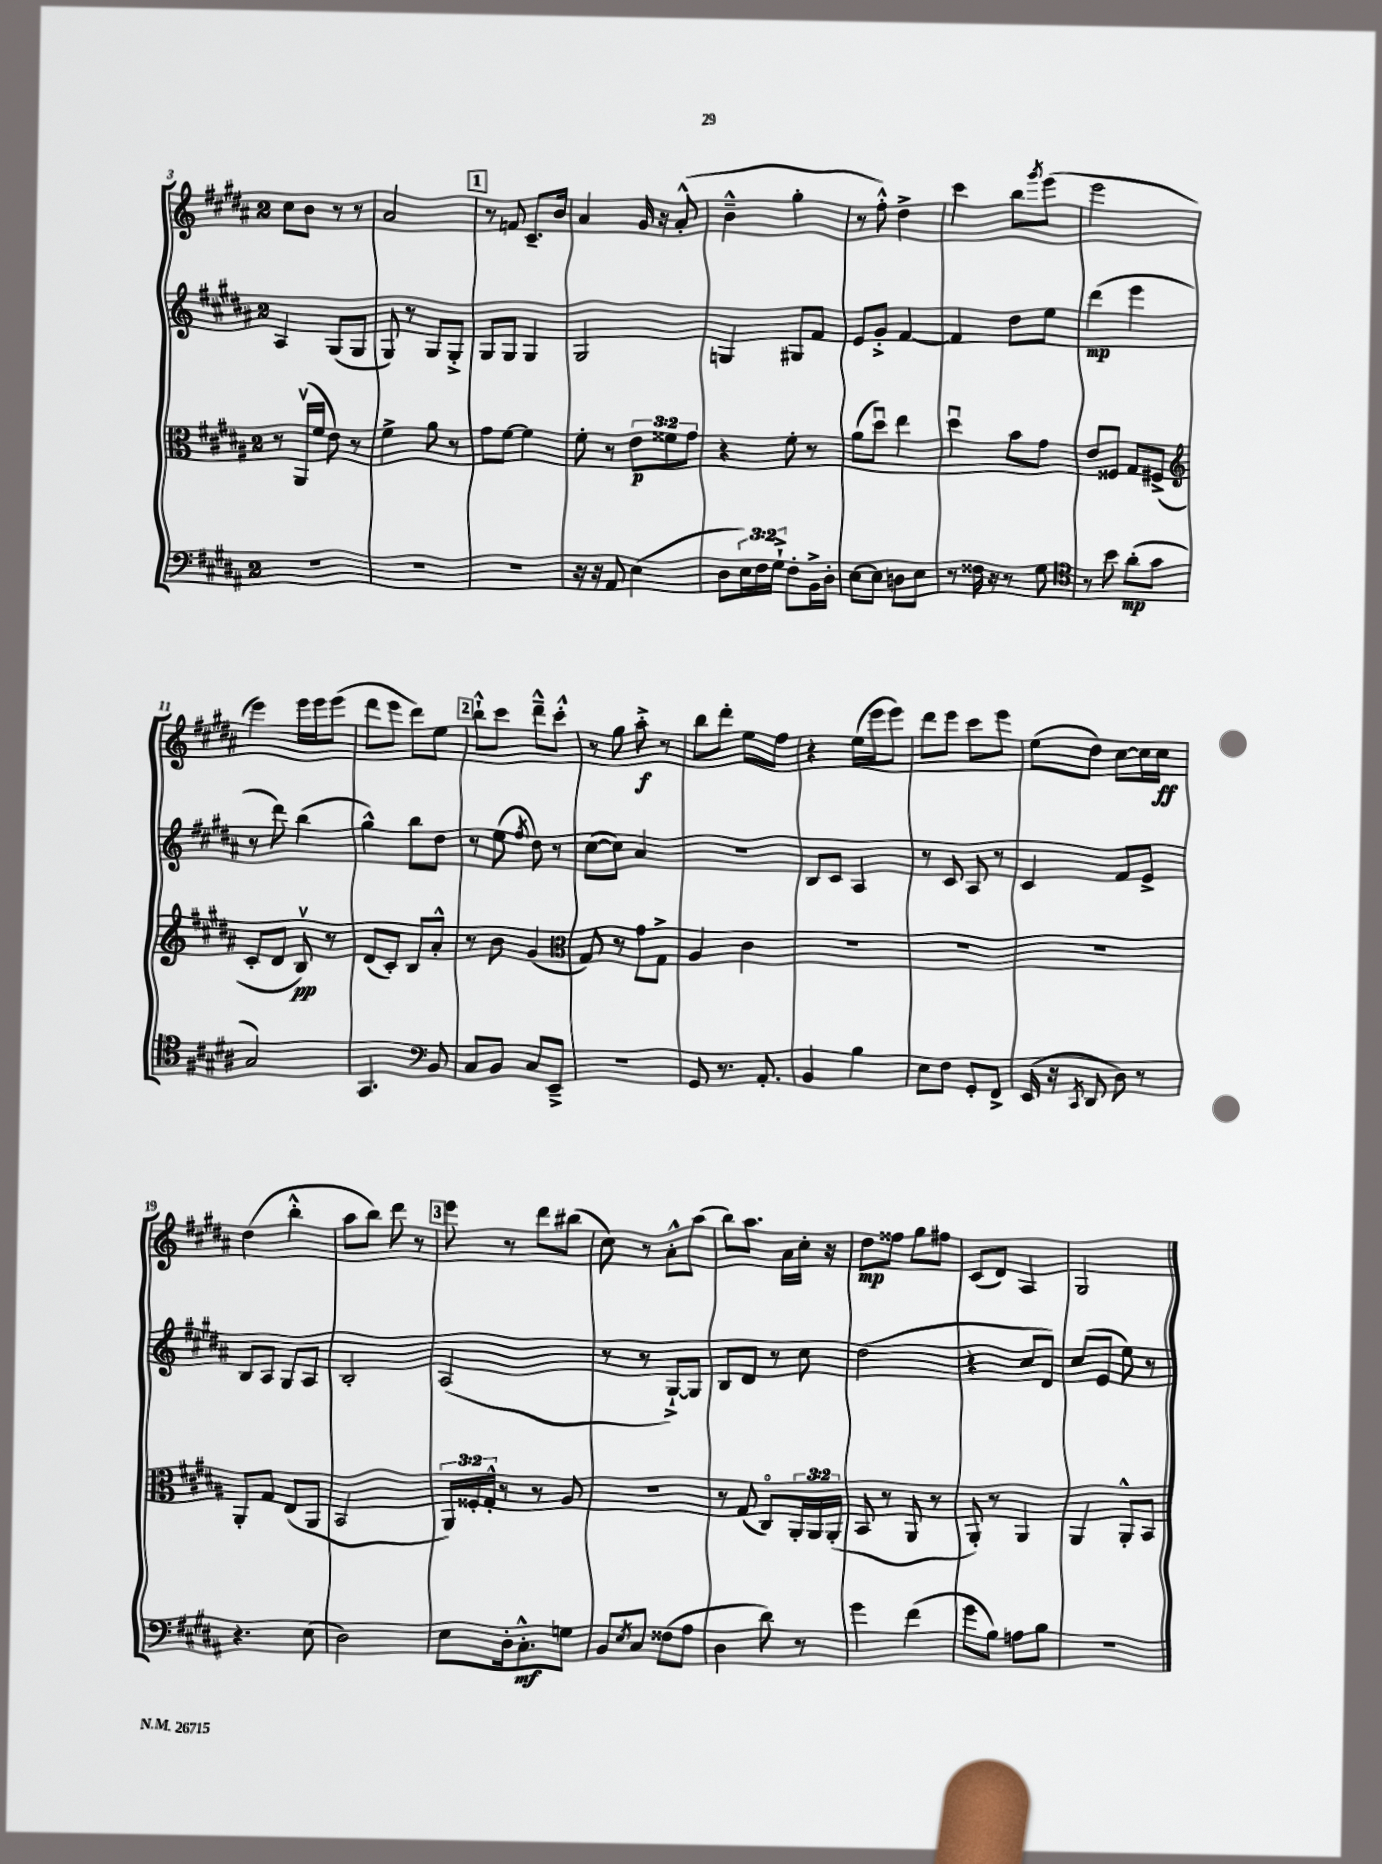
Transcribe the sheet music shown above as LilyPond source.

<<
\new StaffGroup <<
\new Staff = "s0" {
    \clef treble \key b \major \once \override Staff.TimeSignature.style = #'single-digit \time 2/4
    cis''8 b'8 r8 r8 |
    ais'2 |
    \mark \markup { \box "1" } r8 f'8 cis'8.-- b'16 |
    ais'4 gis'16 r16 ais'8-.-^( |
    b'4---^ gis''4-. |
    r8 fis''8-.-^) dis''4-> |
    cis'''4 b''8 \acciaccatura { gis'''8 } e'''8( |
    e'''2 |
    e'''4) e'''16 e'''16 e'''8( |
    dis'''8 e'''8 dis'''8) e''8 |
    \mark \markup { \box "2" } b''8-!-^ cis'''8 dis'''8---^ cis'''8-.-^ |
    r8 gis''8 ais''8-.->\f r8 |
    b''8 dis'''8-. e''8 fis''8 |
    r4 e''16( e'''16 e'''8) |
    dis'''8 e'''8 cis'''8 e'''8 |
    e''8( dis''8) cis''8~ cis''16 cis''16\ff |
    dis''4( b''4-.-^ |
    ais''8 b''8) dis'''8 r8 |
    \mark \markup { \box "3" } e'''8 r8 dis'''8 bis''8( |
    cis''8) r8 ais'8-.-^ ais''8( |
    b''8) ais''8. ais'16 cis''16-. r16 |
    dis''8\mp fisis''8 gis''8 fis''8 |
    cis'8( dis'8) ais4 |
    gis2 \bar "|." |
}
\new Staff = "s1" {
    \clef treble \key b \major \once \override Staff.TimeSignature.style = #'single-digit \time 2/4
    ais4 gis8( gis8 |
    gis8) r8 gis8 gis8-.-> |
    \mark \markup { \box "1" } gis8 gis8 gis4 |
    gis2 |
    g4 gis8 fis'8 |
    e'8 gis'8-.-> fis'4~ |
    fis'4 dis''8 e''8 |
    dis'''4\mp( e'''4 |
    r8 dis'''8) b''4( |
    gis''4-^) b''8 dis''8 |
    \mark \markup { \box "2" } r8 e''8( \acciaccatura { fis''8 } dis''8) r8 |
    cis''8~( cis''8) ais'4 |
    R2 |
    b8 cis'8 ais4 |
    r8 cis'8 ais8 r8 |
    cis'4 fis'8 e'8-> |
    b8 ais8 gis8 ais8 |
    b2-. |
    \mark \markup { \box "3" } ais2( |
    r8 r8 gis8~-!->) gis8 |
    b8 dis'8 r8 cis''8 |
    dis''2( |
    r4 cis''8 dis'8) |
    cis''8( e'8 e''8) r8 \bar "|." |
}
\new Staff = "s2" {
    \clef alto \key b \major \once \override Staff.TimeSignature.style = #'single-digit \time 2/4 \override Staff.TupletNumber.text = #tuplet-number::calc-fraction-text
    r8 ais,16\upbow( fis'16 e'8) r8 |
    fis'4-> ais'8 r8 |
    \mark \markup { \box "1" } gis'8 fis'8~ fis'4 |
    fis'8-. r8 \tuplet 3/2 { e'8\p fisis'8 gis'8 } |
    r4 fis'8-. r8 |
    ais'8( dis''8\downbow) e''4 |
    dis''4\downbow b'8 gis'8 |
    e'8 fisis8 gis8 fis8->( |
    \clef treble cis'8-. dis'8 b8\upbow\pp) r8 |
    dis'8( cis'8-.) b8 ais'8-.-^ |
    \mark \markup { \box "2" } r8 b'8 gis'4( |
    \clef alto gis8) r8 gis'8 gis8-> |
    ais4 cis'4 |
    R2 |
    R2 |
    R2 |
    ais,8-. gis8 e8( ais,8 |
    b,2 |
    \mark \markup { \box "3" } \tuplet 3/2 { ais,16) fisis16-. gis16-.-^ } r8 r8 ais8 |
    r2 |
    r8 gis8( cis8\flageolet) \tuplet 3/2 { ais,16-. ais,16 ais,16-.( } |
    b,8 r8 ais,8 r8 |
    ais,8-.) r8 ais,4 |
    ais,4 ais,8-.-^ b,8 \bar "|." |
}
\new Staff = "s3" {
    \clef bass \key b \major \once \override Staff.TimeSignature.style = #'single-digit \time 2/4 \override Staff.TupletNumber.text = #tuplet-number::calc-fraction-text
    R2 |
    R2 |
    \mark \markup { \box "1" } R2 |
    r16 r16 ais,8 e4( |
    dis8 \tuplet 3/2 { e16) fis16 gis16-!-> } fis8-. b,16-> dis16-. |
    e8~ e8 d8 e8 |
    r8 fisis16 r16 r8 gis8 |
    \clef tenor r8 b'8 ais'8-.\mp( gis'8 |
    gis2) |
    gis,4. \clef bass b,8 |
    \mark \markup { \box "2" } cis8 b,8 cis8 e,8---> |
    R2 |
    gis,8 r8. ais,8.-. |
    b,4 b4 |
    e8 fis8 gis,8-. fis,8-> |
    e,16( r16 \acciaccatura { cis,8 } dis,8 dis8) r8 |
    r4. e8( |
    dis2) |
    \mark \markup { \box "3" } e8 dis16-. cis8.-.-^\mf g8 |
    b,8 \acciaccatura { e8 } cis8 fisis8( ais8 |
    dis4 dis'8) r8 |
    gis'4 fis'4( |
    gis'8 b8) a8 b8 |
    r2 \bar "|." |
}
>>
>>
\layout { \context { \Score currentBarNumber = #3 } }
